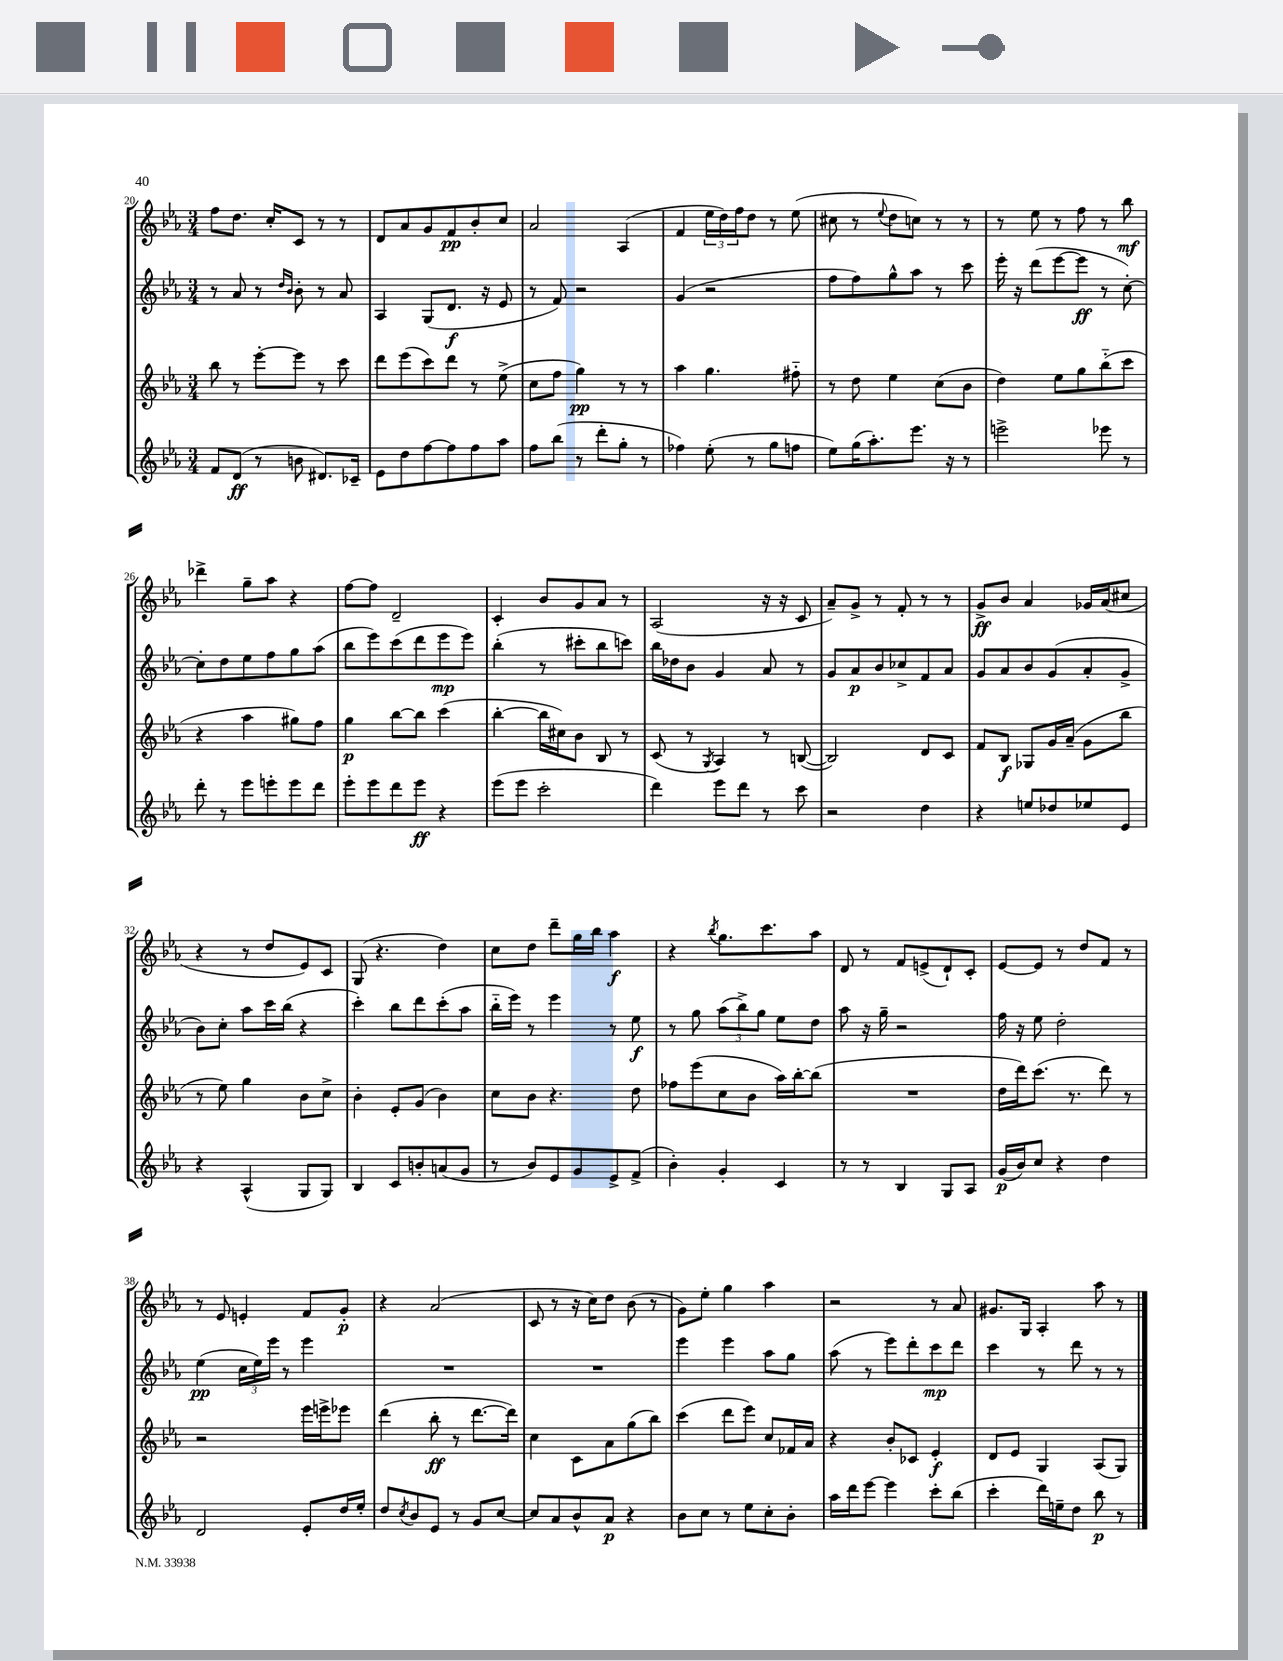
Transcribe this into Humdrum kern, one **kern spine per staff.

**kern	**dynam	**kern	**dynam	**kern	**dynam	**kern	**dynam
*part4	*part4	*part3	*part3	*part2	*part2	*part1	*part1
*staff4	*staff4	*staff3	*staff3	*staff2	*staff2	*staff1	*staff1
*clefG2	*	*clefG2	*	*clefG2	*	*clefG2	*
*k[b-e-a-]	*	*k[b-e-a-]	*	*k[b-e-a-]	*	*k[b-e-a-]	*
*M3/4	*	*M3/4	*	*M3/4	*	*M3/4	*
=20	=20	=20	=20	=20	=20	=20	=20
8f/L	.	8bb-\	.	8r	.	8ff\L	.
(8d/J	ff	8r	.	8a-/	.	8.dd\J	.
8r	.	[8eee-'\L	.	8r	.	.	.
.	.	.	.	.	.	16cc'/KL	.
.	.	.	.	16qqdd/LL	.	.	.
.	.	.	.	16qqb-/JJ	.	.	.
8bn\	.	8eee-\J]	.	8b-'\	.	8c/J	.
8.d#X/L)	.	8r	.	8r	.	8r	.
.	.	8ccc\	.	8a-/	.	8r	.
16c-X~/Jk	.	.	.	.	.	.	.
=21	=21	=21	=21	=21	=21	=21	=21
8e-\L	.	8ddd\L	.	4A-/	.	8d/L	.
8dd\	.	(8eee-\	.	.	.	8a-/	.
[8ff\	.	8ccc\)	.	(8G/L	.	8g/	.
8ff\]	.	8ddd\J	.	8.d/J	f	8f/	pp
8ff\	.	8r	.	.	.	8b-'/	.
.	.	.	.	16r	.	.	.
8aa-\J	.	(8ee-^\	.	8e-/	.	8cc/J	.
=22	=22	=22	=22	=22	=22	=22	=22
8ff\L	.	8cc\L	.	8r	.	2a-/	.
(8bb-\J	.	8ff\J	.	8f/)	.	.	.
8r	.	4gg\)	pp	2r	.	.	.
8ddd'\L	.	.	.	.	.	.	.
8gg'\J	.	8r	.	.	.	(4A-/	.
8r	.	8r	.	.	.	.	.
=23	=23	=23	=23	=23	=23	=23	=23
4ff-X\)	.	4aa-\	.	(4g/	.	4f/	.
(8ee-'\	.	4.gg\	.	2r	.	24ee-\LL	.
.	.	.	.	.	.	24dd\)	.
.	.	.	.	.	.	24ff\J	.
8r	.	.	.	.	.	8dd\J	.
8gg\L	.	.	.	.	.	8r	.
8ffn\J	.	8ff#X\	.	.	.	(8ee-\	.
=24	=24	=24	=24	=24	=24	=24	=24
8ee-\L)	.	8r	.	8ff\L	.	8cc#X\	.
(16gg\K	.	8dd\	.	8ff\)	.	8r	.
8.aa-'\)	.	.	.	.	.	.	.
.	.	.	.	.	.	8qqee-/	.
.	.	4ee-\	.	8gg^^\	.	8dd\L	.
8.eee-\J	.	.	.	8aa-\J	.	8ccn\J)	.
.	.	(8cc\L	.	8r	.	8r	.
16r	.	.	.	.	.	.	.
8r	.	8b-\J	.	8ccc\	.	8r	.
=25	=25	=25	=25	=25	=25	=25	=25
2eeen^\	.	4dd\)	.	16eee-'\	.	8r	.
.	.	.	.	16r	.	.	.
.	.	.	.	(8ddd\L	.	8ee-\	.
.	.	8ee-\L	.	[8eee-\	.	8r	.
.	.	8gg\	.	8eee-\J]	ff	8ff\	.
8eee-X\	.	(8bb-\	.	8r	.	8r	.
8r	.	8ccc\J	.	[8cc'\)	.	8bb-\	mf
!!LO:LB:g=z
=26	=26	=26	=26	=26	=26	=26	=26
8ddd'\	.	4r	.	8cc'\L]	.	4ddd-X^\	.
8r	.	.	.	8dd\	.	.	.
8eee-\L	.	4aa-\	.	8ee-\	.	8gg~\L	.
8eeen'\	.	.	.	8ff\	.	8aa-\J	.
8eee\	.	8gg#X\L)	.	8gg\	.	4r	.
8ddd\J	.	8ff\J	.	(8aa-\J	.	.	.
=27	=27	=27	=27	=27	=27	=27	=27
8eee-'\L	.	4gg\	p	8bb-\L	.	[8ff\L	.
8eee-\	.	.	.	8eee-\)	.	8ff\J]	.
8ddd\	.	[8bb-\L	.	(8ccc\	.	2d~/	.
8eee-\J	ff	8bb-\J]	.	8ddd\	.	.	.
4r	.	(4ccc\	.	8eee-\	mp	.	.
.	.	.	.	8eee-\J)	.	.	.
=28	=28	=28	=28	=28	=28	=28	=28
(8eee-\L	.	[4bb-'\	.	(4bb-'\	.	4c'/	.
8eee-\J	.	.	.	.	.	.	.
2ccc'\	.	16bb-\LL]	.	8r	.	8b-/L	.
.	.	16cc#X\J)	.	.	.	.	.
.	.	8b-\J	.	8ccc#X'\L	.	8g/	.
.	.	8B-/	.	8bb-\	.	8a-/J	.
.	.	8r	.	8cccn\J)	.	8r	.
=29	=29	=29	=29	=29	=29	=29	=29
4ddd\)	.	(8c/	.	16bb-\LL	.	(2A-/	.
.	.	.	.	16dd-X\J	.	.	.
.	.	8r	.	8b-\J	.	.	.
.	.	8qG/	.	.	.	.	.
8eee-\L	.	4A-/)	.	4g/	.	.	.
8ddd\J	.	.	.	.	.	.	.
8r	.	8r	.	8a-/	.	16r	.
.	.	.	.	.	.	16r	.
8ccc\	.	([8Bn/	.	8r	.	8c/	.
=30	=30	=30	=30	=30	=30	=30	=30
2r	.	2B/])	.	8g/L	.	8a-~/L)	.
.	.	.	.	8a-/	p	8g^/J	.
.	.	.	.	8b-/	.	8r	.
.	.	.	.	8cc-X^/	.	8f'/	.
4dd\	.	8d/L	.	8f/	.	8r	.
.	.	8c/J	.	8a-/J	.	8r	.
=31	=31	=31	=31	=31	=31	=31	=31
4r	.	8f/L	.	8g/L	.	8g^/L	ff
.	.	8B-/J	f	8a-/	.	8b-/J	.
8een/L	.	8G-X/L	.	8b-/	.	4a-/	.
8dd-X/	.	16g/L	.	(8g/	.	.	.
.	.	(16a-~/JJ	.	.	.	.	.
8ee-X/	.	8g\L	.	8a-'/	.	16g-X/LL	.
.	.	.	.	.	.	(16a-/J	.
8e-/J	.	8bb-\J	.	8g^/J	.	8cc#X/J	.
!!LO:LB:g=z
=32	=32	=32	=32	=32	=32	=32	=32
4r	.	8r	.	8b-\L)	.	4r	.
.	.	8ee-\)	.	8cc'\J	.	.	.
(4A-^^/	.	4gg\	.	8aa-\L	.	8r	.
.	.	.	.	16ccc\L	.	8dd/L	.
.	.	.	.	(16bb-\JJ	.	.	.
8G/L	.	8b-\L	.	4r	.	8e-/)	.
8G/J)	.	8cc^\J	.	.	.	8c/J	.
=33	=33	=33	=33	=33	=33	=33	=33
4B-/	.	4b-'\	.	4ccc'\)	.	(8G/	.
.	.	.	.	.	.	4.r	.
8c/L	.	8e-'/L	.	8bb-\L	.	.	.
8bn'/	.	(8g/J	.	8ddd\	.	.	.
(8an/	.	4b-\)	.	(8ccc'\	.	4dd\)	.
8g/J	.	.	.	8aa-\J	.	.	.
=34	=34	=34	=34	=34	=34	=34	=34
8r	.	8cc\L	.	16bb-\LL	.	8cc\L	.
.	.	.	.	16eee-\JJ)	.	.	.
8b-/L)	.	8b-\J	.	8r	.	8dd\J	.
8e-/	.	4.r	.	4eee-\	.	8ddd~\L	.
8g/	.	.	.	.	.	16gg\L	.
.	.	.	.	.	.	16bb-\JJ	.
8e-^/	.	.	.	8r	.	4aa-\	f
(8f^/J	.	8dd\	.	8ee-\	f	.	.
=35	=35	=35	=35	=35	=35	=35	=35
4b-'\)	.	8ff-X\L	.	8r	.	4r	.
.	.	(8eee-\	.	8gg\	.	.	.
.	.	.	.	.	.	8qbb-/	.
4g'/	.	8cc\	.	(12aa-\L	.	8.gg\L	.
.	.	.	.	12bb-^\)	.	.	.
.	.	8b-\J	.	.	.	.	.
.	.	.	.	12gg\J	.	.	.
.	.	.	.	.	.	8.ccc\	.
4c/	.	16aa-\LL)	.	8ee-\L	.	.	.
.	.	[16bb-'\J	.	.	.	.	.
.	.	(8bb-\J]	.	8dd\J	.	8aa-\J	.
=36	=36	=36	=36	=36	=36	=36	=36
8r	.	2.r	.	8aa-\	.	8d/	.
8r	.	.	.	16r	.	8r	.
.	.	.	.	16gg~\	.	.	.
4B-/	.	.	.	2r	.	8f/L	.
.	.	.	.	.	.	(8en^/	.
8G/L	.	.	.	.	.	8d`/)	.
8A-/J	.	.	.	.	.	8c'/J	.
=37	=37	=37	=37	=37	=37	=37	=37
(16g/LL	p	16dd\LL	.	16ff\	.	[8e-/L	.
16b-/J)	.	16ddd\J)	.	16r	.	.	.
8cc/J	.	(8.ccc\J	.	8ee-\	.	8e-/J]	.
4r	.	.	.	2dd'\	.	8r	.
.	.	8.r	.	.	.	.	.
.	.	.	.	.	.	8dd/L	.
4dd\	.	8ddd\)	.	.	.	8f/J	.
.	.	8r	.	.	.	8r	.
!!LO:LB:g=z
=38	=38	=38	=38	=38	=38	=38	=38
2d/	.	2r	.	(4ee-\	pp	8r	.
.	.	.	.	.	.	8e-/	.
.	.	.	.	24cc\LL	.	4en'/	.
.	.	.	.	24ee-\)	.	.	.
.	.	.	.	24eee-\JJ	.	.	.
.	.	.	.	8r	.	.	.
8e-'/L	.	16eee-\LL	.	4eee-\	.	8f/L	.
.	.	16eeen^\J	.	.	.	.	.
16dd/L	.	8eee-X\J	.	.	.	8g'/J	p
16ee-'/JJ	.	.	.	.	.	.	.
=39	=39	=39	=39	=39	=39	=39	=39
8dd/L	.	(4ddd\	.	2.r	.	4r	.
8qcc/	.	.	.	.	.	.	.
8b-/	.	.	.	.	.	.	.
8e-/J	.	8bb-'\	ff	.	.	(2a-/	.
8r	.	8r	.	.	.	.	.
8g/L	.	[8.ddd\L	.	.	.	.	.
[8cc/J	.	.	.	.	.	.	.
.	.	16ddd\Jk])	.	.	.	.	.
=40	=40	=40	=40	=40	=40	=40	=40
8cc/L]	.	4cc\	.	2.r	.	8c/	.
8a-/	.	.	.	.	.	8r	.
8b-^^/	.	8c\L	.	.	.	16r	.
.	.	.	.	.	.	16cc\KL)	.
8a-/J	p	8a-\	.	.	.	8dd\J	.
4r	.	(8gg\	.	.	.	(8b-\	.
.	.	8bb-\J)	.	.	.	8r	.
=41	=41	=41	=41	=41	=41	=41	=41
8b-\L	.	(4ccc\	.	4eee-\	.	8g\L)	.
8cc\J	.	.	.	.	.	8ee-'\J	.
8r	.	8ddd\L	.	4eee-\	.	4gg\	.
8ee-\L	.	8eee-\J)	.	.	.	.	.
8cc'\	.	8cc/L	.	8aa-\L	.	4aa-\	.
8b-'\J	.	16f-X/L	.	8gg\J	.	.	.
.	.	16a-/JJ	.	.	.	.	.
=42	=42	=42	=42	=42	=42	=42	=42
16aa-\LL	.	4r	.	(8aa-\	.	2r	.
16ddd\J	.	.	.	.	.	.	.
[8eee-\J	.	.	.	8r	.	.	.
4eee-\]	.	8b-'/L	.	8eee-\L)	.	.	.
.	.	8c-X/J	.	8ddd'\	.	.	.
8ccc'\L	.	4e-'/	f	8ccc\	mp	8r	.
(8bb-\J	.	.	.	8ddd\J	.	8a-/	.
=43	=43	=43	=43	=43	=43	=43	=43
4ccc'\	.	8d/L	.	4ccc\	.	8.g#X/L	.
.	.	8e-/J	.	.	.	.	.
.	.	.	.	.	.	16G/Jk	.
16ddd\LL)	.	4G/	.	8r	.	4A-'/	.
16een~\J	.	.	.	.	.	.	.
8dd\J	.	.	.	8ddd\	.	.	.
8bb-\	p	(8A-/L	.	8r	.	8aa-\	.
8r	.	8G/J)	.	8r	.	8r	.
==	==	==	==	==	==	==	==
*-	*-	*-	*-	*-	*-	*-	*-
